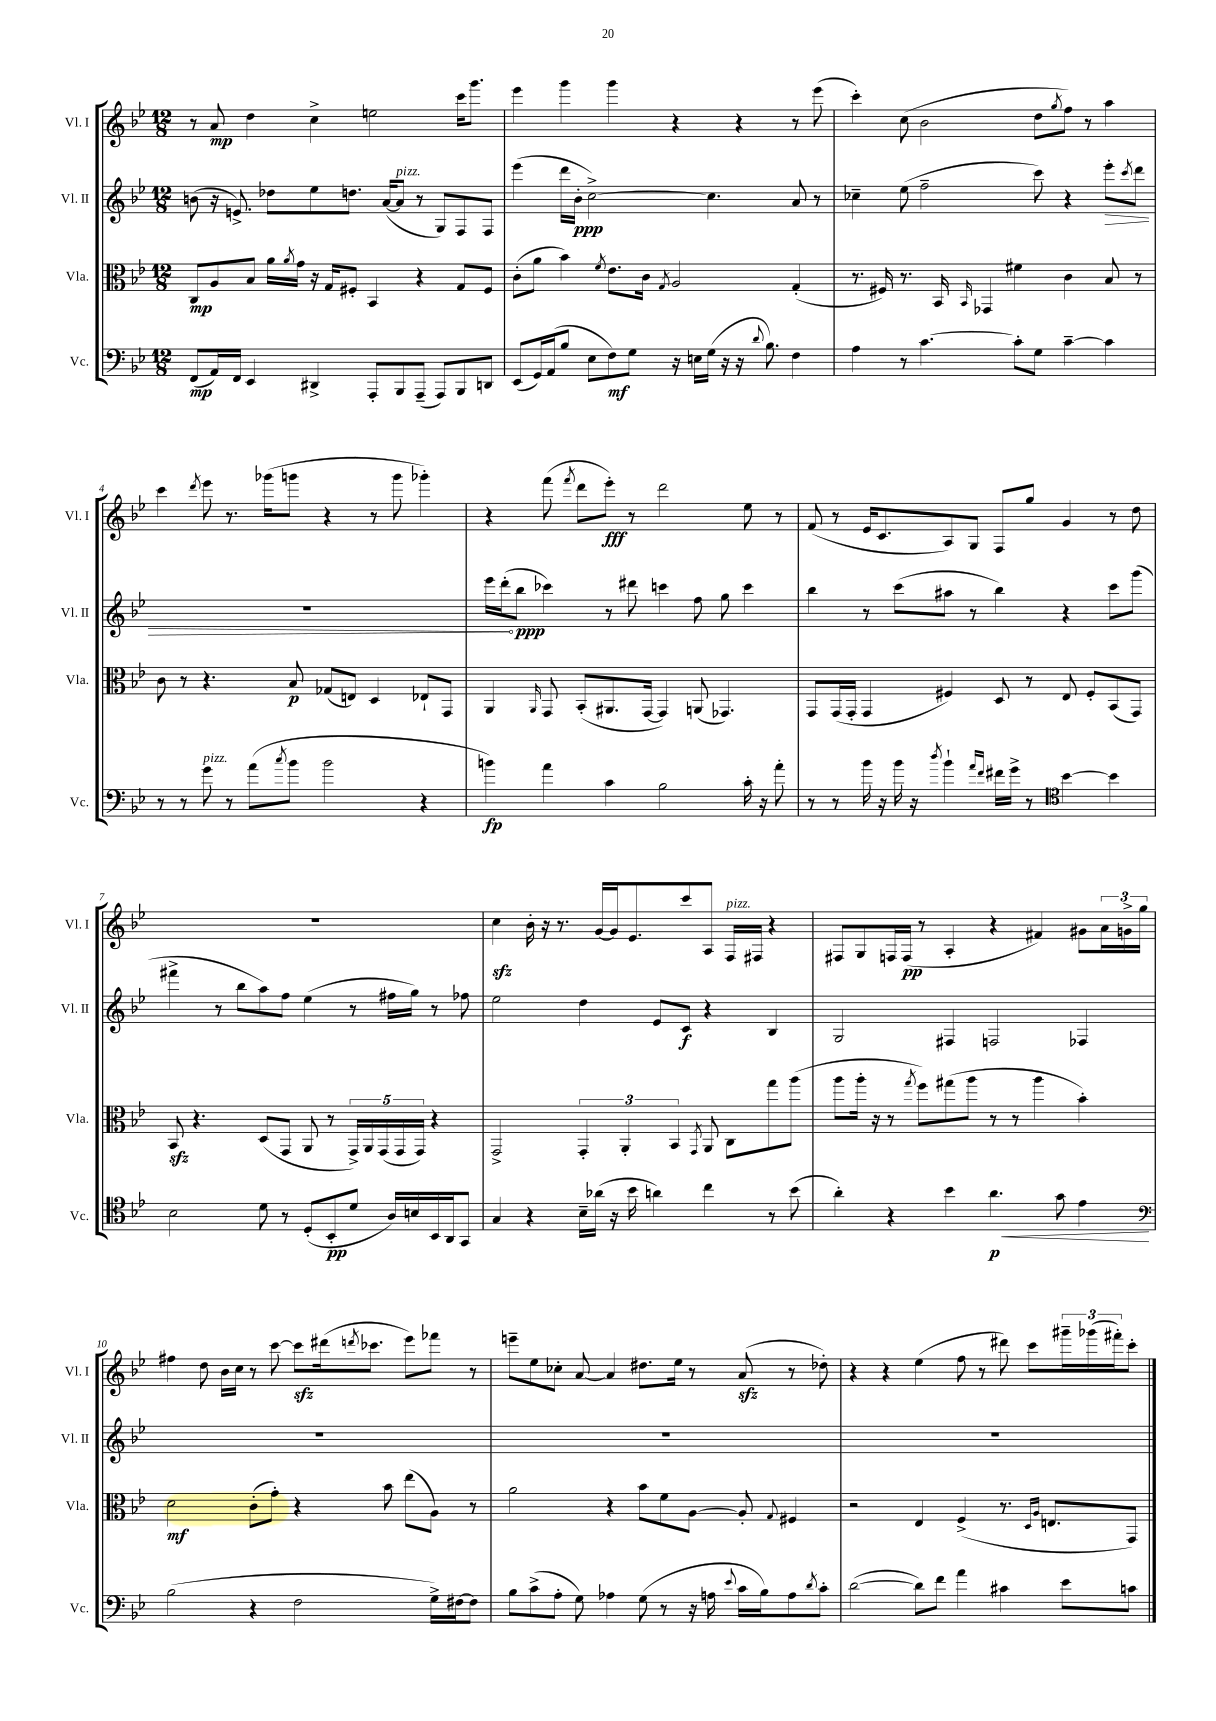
<<
\new StaffGroup <<
\new Staff = "s0" \with { instrumentName = "Vl. I" shortInstrumentName = "Vl. I" } {
    \clef treble \key bes \major \numericTimeSignature \time 12/8
    r8 a'8\mp d''4 c''4-> e''2 c'''16 g'''8. |
    ees'''4 g'''4 g'''4 r4 r4 r8 ees'''8( |
    c'''4-.) c''8( bes'2 d''8 \acciaccatura { g''8 } f''8) r8 a''4 |
    c'''4 \acciaccatura { d'''8 } ees'''8 r8. ges'''16( g'''8 r4 r8 g'''8 ges'''4-.) |
    r4 f'''8( \acciaccatura { f'''8 } d'''8 ees'''8-.\fff) r8 d'''2 ees''8 r8 |
    f'8( r8 ees'16 c'8. a8) g8 f8 g''8 g'4 r8 d''8 |
    R1. |
    c''4\sfz bes'16-. r16 r8. g'16~ g'16 ees'8. c'''8 a8 f16^\markup { \italic "pizz." } fis16 r4 |
    fis8 g8 f16 f16\pp( r8 a4-. r4 fis'4) gis'8 \tuplet 3/2 { a'16 g'16-> g''16 } |
    fis''4 d''8 bes'16 c''16 r8 c'''8~ c'''8\sfz dis'''16( \acciaccatura { d'''8 } ces'''8. ees'''8) fes'''8 r8 |
    e'''8-- ees''8 ces''8-. a'8~ a'4 dis''8. ees''16 r8 a'8\sfz( r8 des''8-.) |
    r4 r4 ees''4( f''8 r8 dis'''8) c'''8 \tuplet 3/2 { gis'''16-- ges'''16( fis'''16-.) } c'''8-. \bar "|." |
}
\new Staff = "s1" \with { instrumentName = "Vl. II" shortInstrumentName = "Vl. II" } {
    \clef treble \key bes \major \numericTimeSignature \time 12/8
    b'8( r16 e'8.->) des''8 ees''8 d''8. a'16~( a'8^\markup { \italic "pizz." } r8 g8) f8 f8 |
    ees'''4( d'''16 bes'16-.\ppp c''2~->) c''4. a'8 r8 |
    ces''4-- ees''8( f''2-- c'''8) r4 \once \override Hairpin.circled-tip = ##t ees'''8-.\> \acciaccatura { c'''8 } d'''8 |
    R1. |
    ees'''16 d'''16-.\!( bes''8\ppp ces'''4) r8 dis'''8 c'''4 f''8 g''8 c'''4 |
    bes''4 r8 c'''8( ais''8 r8 bes''4) r4 c'''8 g'''8( |
    fis'''4-> r8 bes''8 a''8) f''8 ees''4( r8 fis''16 g''16) r8 fes''8 |
    ees''2 d''4 ees'8 c'8\f r4 bes4 |
    g2 fis4 f2 fes4 |
    R1. |
    R1. |
    R1. \bar "|." |
}
\new Staff = "s2" \with { instrumentName = "Vla." shortInstrumentName = "Vla." } {
    \clef alto \key bes \major \numericTimeSignature \time 12/8
    c8\mp a8 bes8 a'16 \acciaccatura { a'8 } g'16 r16 g16 fis8-. bes,4 r4 g8 fis8 |
    c'8-.( a'8 bes'4) \acciaccatura { f'8 } ees'8. c'16 \acciaccatura { g8 } a2 g4-.( |
    r8. fis16) r8. bes,16 \grace { bes,16 } ges,4 fis'4 c'4 bes8 r8 |
    c'8 r8 r4. bes8\p ges8( e8) d4 ees8-! g,8 |
    a,4 \grace { a,16 } g,8 bes,8-.( ais,8. g,16~ g,4) a,8( ges,4.) |
    g,8 g,16( g,16-. g,4 fis4) d8 r8 ees8 fis8-. bes,8( g,8) |
    bes,8\sfz r4. d8( g,8 a,8 r8 \tuplet 5/4 { g,16->) a,16 g,16( g,16 g,16) } r4 |
    g,2-> \tuplet 3/2 { g,4-. a,4-. bes,4 } \acciaccatura { g,8 } a,8 c8 g''8 a''8( |
    a''8 a''16-. r16 r8 \acciaccatura { g''8 } f''8) gis''8( a''8 r8 r8 a''4 bes'4-.) |
    d'2\mf c'8-.( g'8-.) r4 bes'8 ees''8( a8) r8 |
    a'2 r4 bes'8 f'8 a8~ a8-. \appoggiatura { g8 } fis4 |
    r2 ees4 f4->( r8. \grace { d16 a16 } e8. g,8) \bar "|." |
}
\new Staff = "s3" \with { instrumentName = "Vc." shortInstrumentName = "Vc." } {
    \clef bass \key bes \major \numericTimeSignature \time 12/8
    f,8\mp( a,16) f,16 ees,4 dis,4-> a,,8-. bes,,8 a,,8--( a,,8) bes,,8 d,8 |
    ees,8( g,16) a,16( bes8 ees8 f8\mf) g8 r16 e16 g16( r16 r16 \appoggiatura { d'8 } bes8.) f4 |
    a4 r8 c'4.~ c'8-. g8 c'4~-- c'4 |
    r8 r8 g'8^\markup { \italic "pizz." } r8 a'8( \acciaccatura { c''8 } bes'8 bes'2 r4 |
    b'4\fp) a'4 c'4 bes2 c'16-. r16 a'8-. |
    r8 r8 bes'16 r16 bes'16 r16 \acciaccatura { d''8 } bes'4-! \grace { a'16 f'16 } fis'16 g'16-> r8 \clef tenor bes'4~ bes'4 |
    bes2 d'8 r8 d8-.( bes,8-.\pp d'8 a16) b16 bes,16 a,16 g,8 |
    g4 r4 bes16-- aes'16( r16 bes'16 a'4) c''4 r8 bes'8( |
    a'4-.) r4 bes'4 a'4.\p\< g'8 ees'4\! |
    \clef bass bes2( r4 f2 g16->) fis16~ fis8 |
    bes8 c'8->( a8-. g8) aes4 g8( r8 r16 a16 \appoggiatura { ees'8 } c'16 bes16) a8 \acciaccatura { d'8 } c'8-. |
    d'2~( d'8) f'8 a'4 cis'4 ees'8 c'8 \bar "|." |
}
>>
>>
